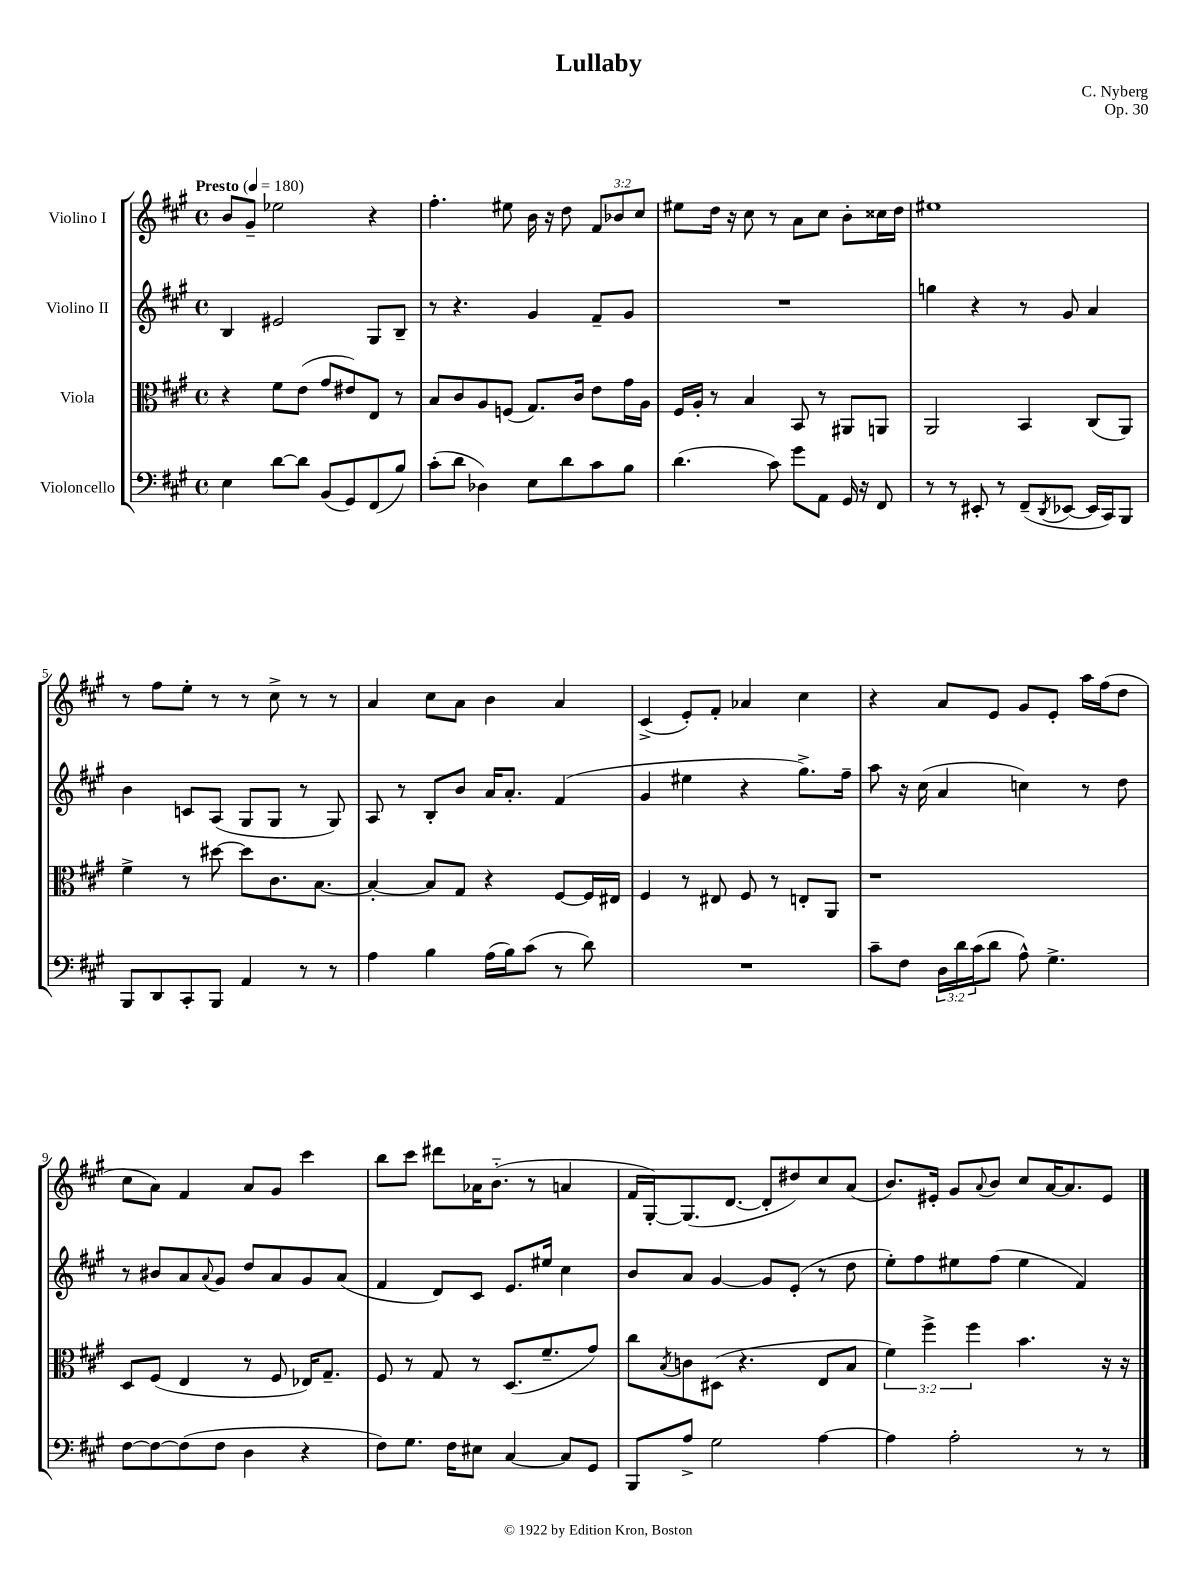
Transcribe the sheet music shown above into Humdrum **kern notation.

**kern	**kern	**kern	**kern
*part4	*part3	*part2	*part1
*staff4	*staff3	*staff2	*staff1
*I"Violoncello	*I"Viola	*I"Violino II	*I"Violino I
*clefF4	*clefC3	*clefG2	*clefG2
*k[f#c#g#]	*k[f#c#g#]	*k[f#c#g#]	*k[f#c#g#]
*M4/4	*M4/4	*M4/4	*M4/4
*met(c)	*met(c)	*met(c)	*met(c)
*MM180	*MM180	*MM180	*MM180
=1	=1	=1	=1
!	!	!	!LO:TX:a:B:t=Presto
4E\	4r	4B/	8b/L
.	.	.	8g#~/J
[8d\L	8f#\L	2e#X/	2ee-X\
8d\J]	(8e\J	.	.
(8BB/L	8g#/L	.	.
8GG#/)	8e#X/)	.	.
(8FF#/	8E/J	8G#/L	4r
8B/J)	8r	8B~/J	.
=2	=2	=2	=2
(8c#'\L	8B/L	8r	4.ff#'\
8d\J	8c#/	4.r	.
4D-X\)	8A/	.	.
.	(8Fn/J	.	8ee#X\
8E\L	8.G#/L)	4g#/	16b\
.	.	.	16r
8d\	.	.	8dd\
.	16c#/Jk	.	.
8c#\	8e\L	8f#~/L	12f#/L
.	.	.	12b-X/
8B\J	16g#\L	8g#/J	.
.	.	.	12cc#/J
.	16A\JJ	.	.
=3	=3	=3	=3
(4.d\	16F#/LL	1r	8ee#X\L
.	16A'/JJ	.	.
.	8r	.	16dd\Jk
.	.	.	16r
.	4B/	.	8cc#\
8c#\)	.	.	8r
8g#\L	8BB/	.	8a\L
8AA\J	8r	.	8cc#\J
16GG#/	8AA#X/L	.	8b'\L
16r	.	.	.
8FF#/	8AAn/J	.	16cc##X\L
.	.	.	16dd\JJ
=4	=4	=4	=4
8r	2AA/	4ggn\	1ee#X
8r	.	.	.
8EE#X'/	.	4r	.
8r	.	.	.
(8FF#~/L	4BB/	8r	.
8qDD/	.	.	.
[8EE-X/J	.	8g#/	.
16EE-/LL]	(8C#/L	4a/	.
16CC#/J)	.	.	.
8BBB/J	8AA/J)	.	.
!!LO:LB:g=z
=5	=5	=5	=5
8BBB/L	4f#^\	4b\	8r
8DD/	.	.	8ff#\L
8CC#'/	8r	8cn/L	8ee'\J
8BBB/J	[8dd#X\	(8A/J	8r
4AA/	8dd#\L]	8G#/L	8r
.	8.c#\	8G#/J	8cc#^\
8r	.	8r	8r
.	[8.B\J	.	.
8r	.	8G#/)	8r
=6	=6	=6	=6
4A\	4B'/_	8A/	4a/
.	.	8r	.
4B\	8B/L]	8B'/L	8cc#\L
.	8G#/J	8b/J	8a\J
(16A\LL	4r	16a/KL	4b\
16B\J)	.	8.a'/J	.
(8c#\J	.	.	.
8r	[8F#/L	(4f#/	4a/
8d\)	16F#/L]	.	.
.	16E#X/JJ	.	.
=7	=7	=7	=7
1r	4F#/	4g#/	(4c#^/
.	8r	4ee#X\	8e'/L)
.	8E#X/	.	8f#'/J
.	8F#/	4r	4a-X/
.	8r	.	.
.	8En'/L	8.gg#^\L)	4cc#\
.	8AA/J	.	.
.	.	16ff#~\Jk	.
=8	=8	=8	=8
8c#~\L	1r	8aa\	4r
8F#\J	.	16r	.
.	.	(16cc#\	.
24D\LL	.	4a/	8a/L
24d\	.	.	.
(24c#\J	.	.	.
8d\J	.	.	8e/J
8A^^\)	.	4ccn\)	8g#/L
4.G#^\	.	.	8e'/J
.	.	8r	16aa\LL
.	.	.	(16ff#\J
.	.	8dd\	8dd\J
!!LO:LB:g=z
=9	=9	=9	=9
[8F#\L	8D/L	8r	8cc#\L
8F#\_	(8F#/J	8b#X/L	8a\J)
(8F#\]	4E/	8a/	4f#/
.	.	8qqa/	.
8F#\J	.	8g#/J	.
4D\	8r	8dd/L	8a/L
.	8F#/	8a/	8g#/J
4r	16E-X/KL)	8g#/	4ccc#\
.	8.G#~/J	.	.
.	.	(8a/J	.
=10	=10	=10	=10
8F#\L)	8F#/	4f#/	8bb\L
8.G#\J	8r	.	8ccc#\J
.	8G#/	8d/L)	8ddd#X\L
16F#\KL	.	.	.
8E#X\J	8r	8c#/J	16a-X\K
.	.	.	(8.b\J
[4C#/	(8.D/L	8.e/L	.
.	.	.	8r
.	8.f#~/	16ee#X/Jk	.
8C#/L]	.	4cc#\	4an/
8GG#/J	8g#/J)	.	.
=11	=11	=11	=11
8BBB/L	8cc#\L	8b/L	16f#/LL
.	.	.	[16G#'/J)
.	8qB/	.	.
8A^/J	8cn\	8a/J	(8.G#/]
2G#\	(8D#X\J	[4g#/	.
.	.	.	[8.d/J
.	4.r	.	.
.	.	8g#/L]	8d'/L]
.	.	(8e'/J	8dd#X/)
[4A\	8E/L	8r	8cc#/
.	8B/J	8dd\	(8a/J
=12	=12	=12	=12
4A\]	6f#\)	8ee'\L)	8.b/L)
.	.	8ff#\	.
.	6ff#^\	.	.
.	.	.	16e#X'/Jk
2A'\	.	8ee#X\	8g#/L
.	6ff#\	.	.
.	.	.	8qqa/
.	.	(8ff#\J	8b/J
.	4.b\	4ee#\	8cc#/L
.	.	.	[16a/K
.	.	.	8.a/]
8r	.	4f#/)	.
8r	16r	.	8e#/J
.	16r	.	.
==	==	==	==
*-	*-	*-	*-
